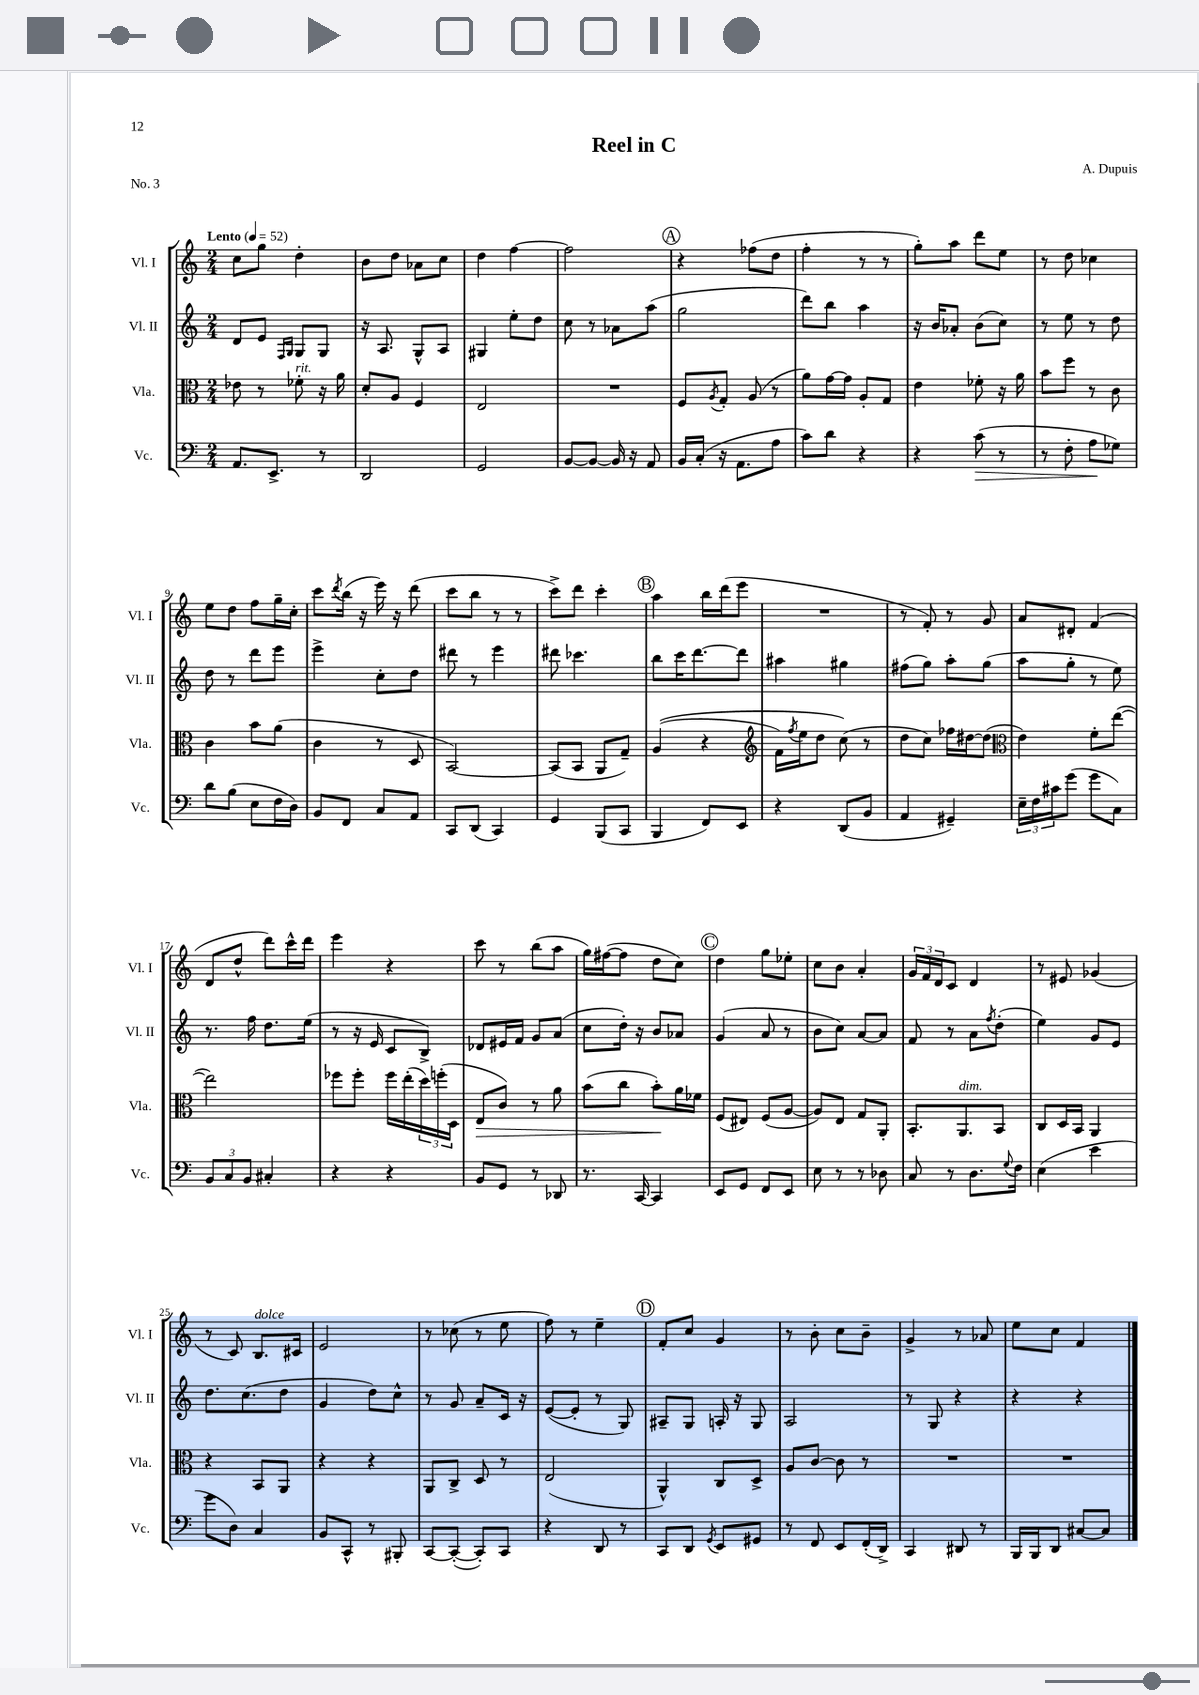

**kern	**kern	**kern	**kern
*staff4	*staff3	*staff2	*staff1
*clefF4	*clefC3	*clefG2	*clefG2
*k[]	*k[]	*k[]	*k[]
*M2/4	*M2/4	*M2/4	*M2/4
*MM52	*MM52	*MM52	*MM52
8.AA	8e-	8d	8cc
.	8r	8e	8gg
8.EE^	.	.	.
.	.	16qqF	.
.	.	16qqG	.
.	8f-'	8G	4dd'
8r	16r	8G	.
.	16a	.	.
=	=	=	=
2DD	8d'	16r	8b
.	.	8.A	.
.	8A	.	8dd
.	4F	8G^^	8a-
.	.	8A	8cc
=	=	=	=
2GG	2E	4G#	4dd
.	.	8ee'	[4ff
.	.	8dd	.
=	=	=	=
[8BB	2r	8cc	2ff]
8BB_	.	8r	.
16BB]	.	8a-	.
16r	.	.	.
8AA	.	(8aa	.
=	=	=	=
16BB	8F	2gg	4r
(16C'	.	.	.
.	8qA	.	.
16r	8G'	.	.
8.AA	.	.	.
.	(8A	.	(8ff-
8A	8r	.	8dd
=	=	=	=
8c)	8a)	8ddd)	4ff'
8d	[16g	8bb	.
.	16g]	.	.
4r	8A'	4aa	8r
.	8G	.	8r
=	=	=	=
4r	4e	16r	8gg')
.	.	16b	.
.	.	8a-'	8aa
(8c	8f-'	(8b	8ddd
8r	16r	8cc)	8ee
.	16a	.	.
=	=	=	=
8r	8b	8r	8r
8F'	8ff	8ee	8dd
8A	8r	8r	4cc-
8G-)	8c	8dd	.
=	=	=	=
8d	4c	8dd	8ee
(8B	.	8r	8dd
8E	8b	8ddd	8ff
16F	(8a	8eee	16gg~
16D)	.	.	16cc'
=	=	=	=
8BB	4c	4eee^	8ccc
.	.	.	8qddd
8FF	.	.	(16bb
.	.	.	16r
8C	8r	8cc'	16eee)
.	.	.	16r
8AA	8D	8dd	(8ddd
=	=	=	=
8CC	[2BB)	8ddd#	8ccc
(8DD	.	8r	8bb
4CC)	.	4eee	8r
.	.	.	8r
=	=	=	=
4GG	(8BB]	8ddd#	8ccc^)
.	8BB	4.ccc-	8ddd
(8BBB	8AA	.	4ccc'
8CC	8G~)	.	.
=	=	=	=
4BBB	&((4A	8bb	4aa
.	.	16ccc	.
.	.	[8.ddd	.
8FF)	4r	.	16bb
.	.	.	(16ddd
8EE	.	8ddd]	8eee
=	=	=	=
*	*clefG2	*	*
4r	16f)	4aa#	2r
.	8qff	.	.
.	16ee	.	.
.	8dd	.	.
(8DD	(8cc&)	4gg#	.
8BB	8r	.	.
=	=	=	=
4AA	8dd	(8ff#	8r
.	8cc)	8gg)	8f')
4GG#~)	16ff-	8aa'	8r
.	[16dd#	.	.
.	(8dd#]	(8gg	8g
=	=	=	=
*	*clefC3	*	*
24E~	4e)	8aa	8a
24F	.	.	.
24c#	.	.	.
(8g	.	8gg'	8d#'
8g	8f'	8r	(4f
8C)	([8ee	8ee)	.
=	=	=	=
12BB	2ee])	8.r	8d
12C	.	.	.
.	.	.	8dd^^
12BB	.	.	.
.	.	16ff	.
4C#'	.	8.dd	8ddd)
.	.	.	16ccc^^
.	.	(16ee	16ddd
=	=	=	=
4r	8ff-	8r	4eee
.	8ff-'	16r	.
.	.	16e	.
4r	16ff-	8c	4r
.	(16ee'	.	.
.	24dd)	8B^)	.
.	(24ff'	.	.
.	24D	.	.
=	=	=	=
8BB	8E	8d-	8ccc
8GG	8c)	16e#	8r
.	.	16f	.
8r	8r	8g	(8bb
8DD-	8a	(8a	8aa
=	=	=	=
8.r	(8b	8cc	16gg)
.	.	.	([16ff#
.	8cc	16dd')	8ff#]
[16CC	.	16r	.
4CC]	8b')	8b	8dd
.	16a	8a-	8cc)
.	16f-	.	.
=	=	=	=
8EE	(8F	(4g	4dd
8GG	8E#)	.	.
8FF	(8F	8a	8gg
8EE	[8A	8r	8ee-'
=	=	=	=
8E	8A])	8b	8cc
8r	8E	8cc)	8b
8r	8G	[8a	4a'
8D-	8AA'	8a]	.
=	=	=	=
8C	8.BB'	8f	24g
.	.	.	24f
.	.	.	24d
8r	.	8r	8c
.	8.AA	.	.
8.D	.	8a	4d
.	.	8qff	.
.	8BB	(8dd'	.
8qqG	.	.	.
16F	.	.	.
=	=	=	=
(4E	8C	4ee)	8r
.	16D	.	8e#
.	16BB	.	.
4e	4AA	8g	(4g-
.	.	8e	.
=	=	=	=
8g	4r	8.dd	8r
8D)	.	.	8c)
.	.	(8.cc	.
4C	8BB	.	8.B
.	8AA	8dd	.
.	.	.	16c#
=	=	=	=
8BB	4r	4g	2e
8CC^^	.	.	.
8r	4r	8dd)	.
8BBB#'	.	8cc^^	.
=	=	=	=
[8CC	8AA	8r	8r
(8CC'_	8C^	8g	(8cc-
8CC'])	8D	8a~	8r
8CC	8r	16c	8ee
.	.	16r	.
=	=	=	=
4r	(2E	([8e	8ff)
.	.	8e']	8r
8DD	.	8r	4ee~
8r	.	8G)	.
=	=	=	=
8CC	4AA^^)	8A#~	8f'
8DD	.	8G	8cc
8qGG	.	.	.
8EE	8C	16A'	4g
.	.	16r	.
8GG#	8D^	8G	.
=	=	=	=
8r	8A	2A	8r
8FF	[8c	.	8b'
8EE	8c]	.	8cc
(16FF'	8r	.	8b~
16DD^)	.	.	.
=	=	=	=
4CC	2r	8r	4g^
.	.	8G	.
8DD#	.	4r	8r
8r	.	.	8a-
=	=	=	=
16BBB	2r	4r	8ee
16BBB	.	.	.
8DD	.	.	8cc
[8C#	.	4r	4f
8C#]	.	.	.
==	==	==	==
*-	*-	*-	*-
